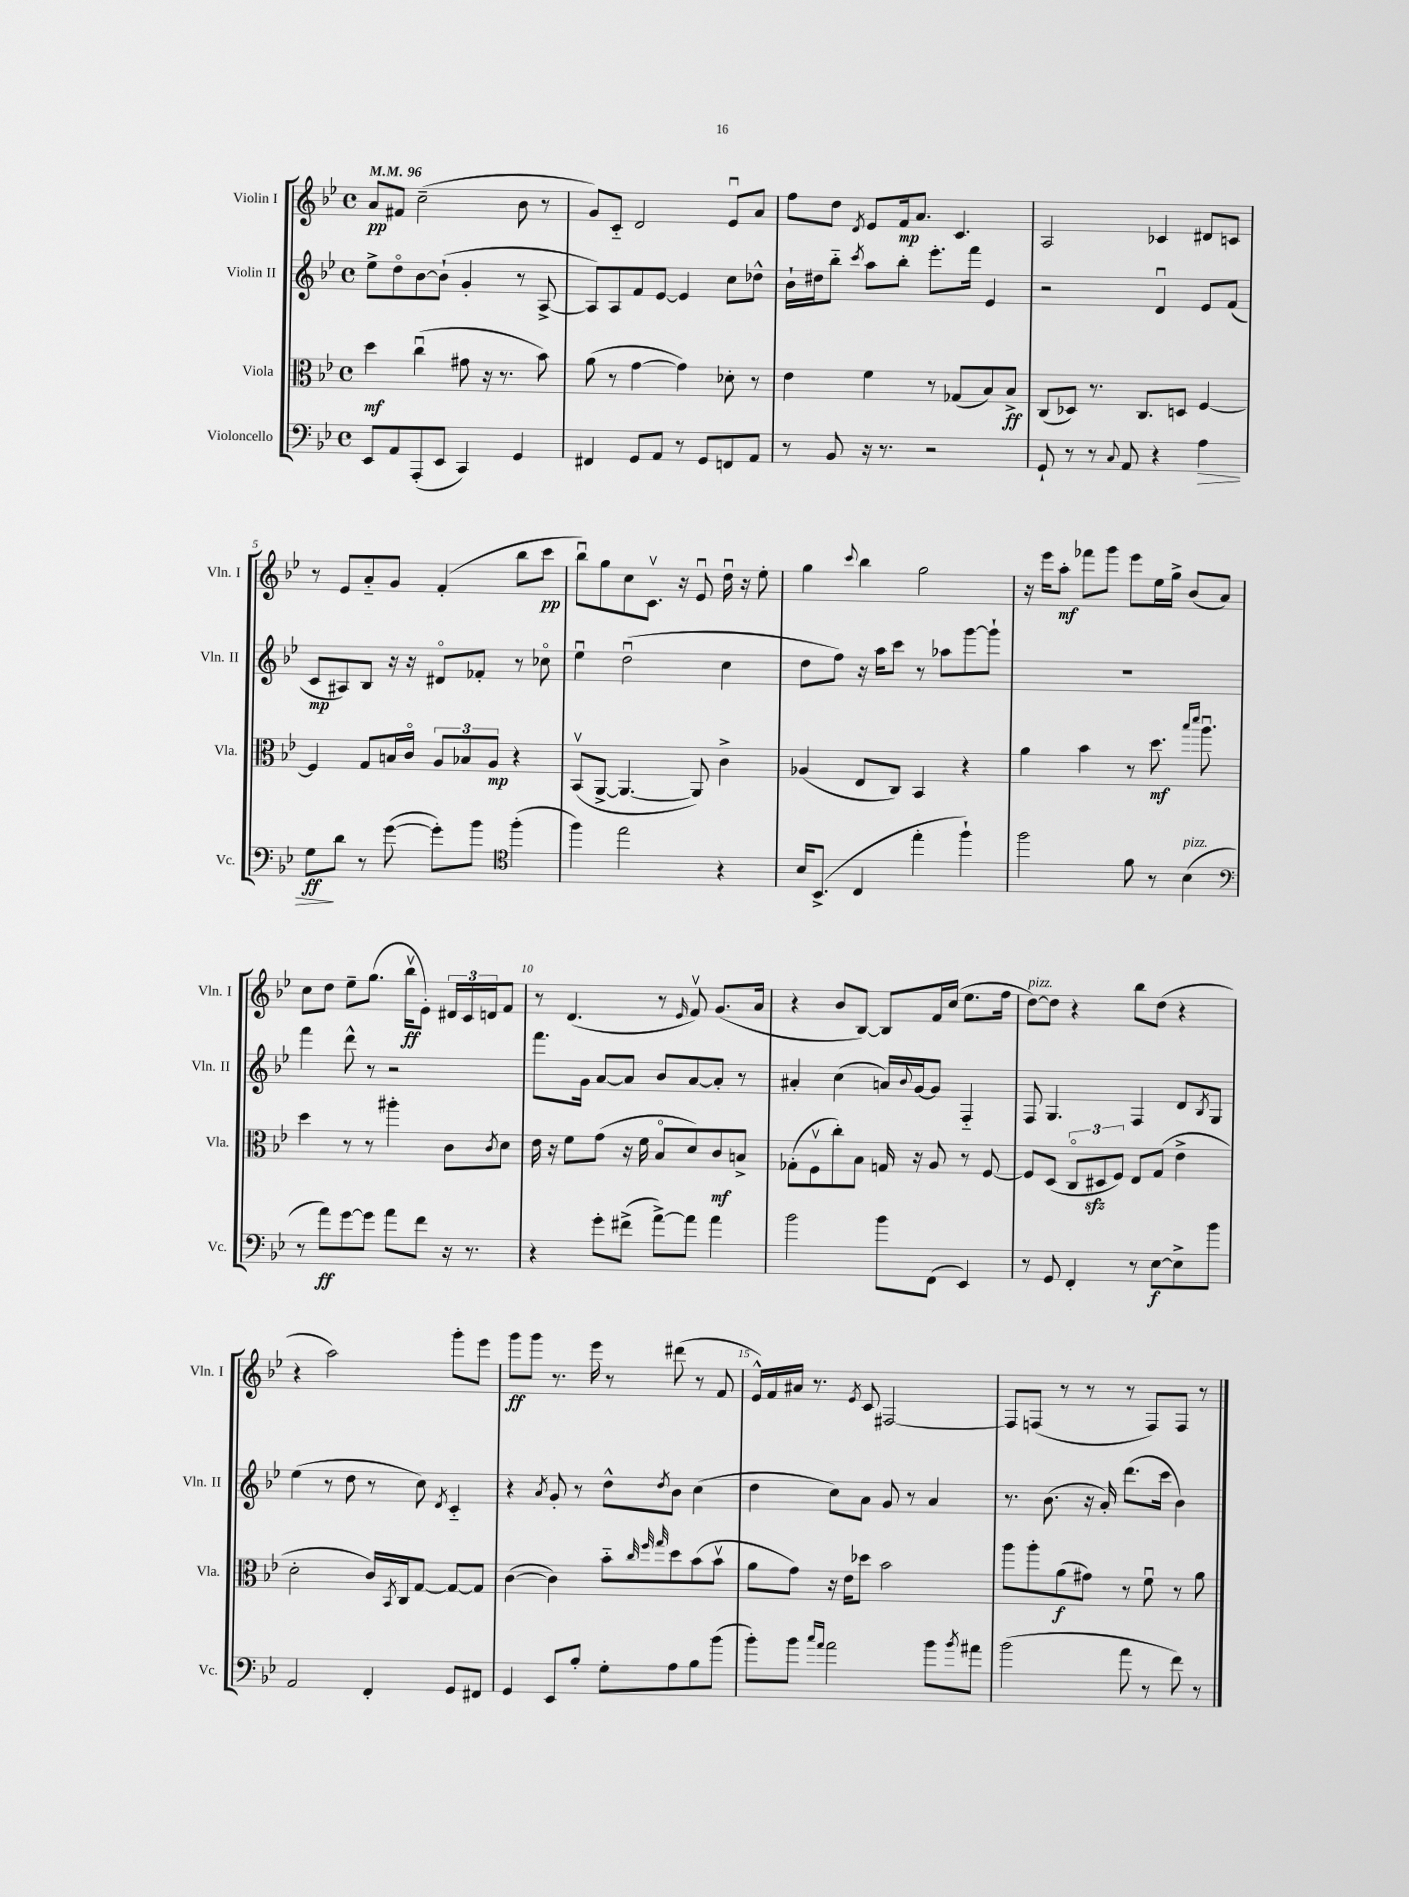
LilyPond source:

<<
\new StaffGroup <<
\new Staff = "s0" \with { instrumentName = "Violin I" shortInstrumentName = "Vln. I" } {
    \clef treble \key bes \major \defaultTimeSignature \time 4/4 \tempo 4 = 96
    a'8\pp fis'8 c''2--( bes'8 r8 |
    g'8) c'8-_ d'2 ees'8\downbow a'8 |
    f''8 d''8 \acciaccatura { d'8 } ees'8 f'16\mp a'8. c'4. |
    a2 ces'4 dis'8 c'8 |
    r8 ees'8 a'8-_ g'8 f'4-.( bes''8 c'''8\pp |
    bes''8\downbow) g''8 c''8 c'8.\upbow r16 ees'8\downbow d''16\downbow r16 ees''8-. |
    g''4 \appoggiatura { c'''8 } bes''4 g''2 |
    r16 ees'''16 a''8-.\mf fes'''8 g'''8 ees'''8 ees''16 g''16-> bes'8( a'8) |
    c''8 d''8 ees''8-- g''8.( bes''16\upbow\ff ees'8-.) \tuplet 3/2 { dis'16 c'16 d'16 } f'8 |
    r8 d'4.( r8 \grace { ees'16 } f'8\upbow) g'8.( a'16 |
    r4 bes'8 bes8~) bes8 f'16 c''16( ees''8. f''16 |
    d''8~^\markup { \italic "pizz." }) d''8 r4 bes''8 d''8( r4 |
    r4 a''2) g'''8-. ees'''8 |
    g'''8\ff g'''8 r8. ees'''16 r8 dis'''8( r8 f'8 |
    ees'16-^) f'16 ais'16 r8. \acciaccatura { ees'8 } c'8 fis2~ |
    fis8 f8( r8 r8 r8 f8) f8 r8 \bar "|." |
}
\new Staff = "s1" \with { instrumentName = "Violin II" shortInstrumentName = "Vln. II" } {
    \clef treble \key bes \major \defaultTimeSignature \time 4/4
    ees''8-> d''8\flageolet bes'8~ bes'8-!( g'4-. r8 a8~-> |
    a8) a8 f'8 ees'8~ ees'4 c''8 des''8-^ |
    bes'16-! dis''16 bes''8-_ \acciaccatura { c'''8 } a''8 bes''8-. ees'''8.-. f'''16 ees'4 |
    r2 d'4\downbow ees'8 f'8( |
    c'8\mp ais8) bes8 r16 r16 dis'8\flageolet fes'8-. r8 ces''8\flageolet |
    ees''4\downbow d''2\downbow( c''4 |
    d''8 f''8) r16 a''16 c'''8 r8 aes''8 g'''8~ g'''8-! |
    R1 |
    f'''4 d'''8-^ r8 r2 |
    f'''8. g'16 a'8~ a'8 bes'8 a'8~ a'8-. r8 |
    ais'4-. c''4( a'16) \appoggiatura { bes'8 } g'16~ g'8 f4-_ |
    f8 g4. f4 d'8 \acciaccatura { bes8 } g8 |
    ees''4( r8 d''8 r8 c''8) \acciaccatura { d'8 } c'4-_ |
    r4 \acciaccatura { a'8 } g'8-. r8 d''8-^ \acciaccatura { d''8 } bes'8 c''4( |
    d''4 c''8) a'8 g'8 r8 a'4 |
    r8. bes'8.( r16 a'16-.) d'''8.( c'''16 bes'4) \bar "|." |
}
\new Staff = "s2" \with { instrumentName = "Viola" shortInstrumentName = "Vla." } {
    \clef alto \key bes \major \defaultTimeSignature \time 4/4
    d''4\mf c''4\downbow( gis'8 r16 r8. bes'8) |
    a'8( r8 g'4~ g'4) des'8-. r8 |
    ees'4 f'4 r8 ges8( bes8) bes8->\ff |
    c8( des8) r8. c8. d8 f4~ |
    f4 g8 b16 c'16\flageolet \tuplet 3/2 { a8 bes8 a8\mp } r4 |
    bes,8\upbow( a,8~-> a,4.~ a,8) c'4-> |
    aes4( ees8 c8) bes,4 r4 |
    a'4 bes'4 r8 d''8.\mf \grace { bes''16 d'''16 } a''8.\downbow |
    d''4 r8 r8 ais''4-. c'8 \acciaccatura { c'8 } d'8 |
    ees'16 r16 f'8 g'8( r16 f'16 bes8\flageolet d'8) c'8\mf b8-> |
    ges8-.( f8\upbow c''8-.) bes8 g16 r16 a8 r8 f8~ |
    f8 d8( \tuplet 3/2 { c8\flageolet dis8\sfz f8) } ees8 g8( ees'4-> |
    d'2-. c'16) \acciaccatura { bes,8 } c16 g8~ g8~ g8 |
    c'4~( c'4) bes'8-_ \grace { c''32 f''32 g''32 } d''8 bes'8( bes'8\upbow |
    a'8 g'8) r16 ees'16 des''8 bes'2 |
    a''8 a''8-. a'8\f( gis'8) r8 f'8\downbow r8 a'8 \bar "|." |
}
\new Staff = "s3" \with { instrumentName = "Violoncello" shortInstrumentName = "Vc." } {
    \clef bass \key bes \major \defaultTimeSignature \time 4/4
    ees,8 a,8 a,,8-.( ees,8 c,4) g,4 |
    fis,4 g,8 a,8 r8 g,8 f,8 a,8 |
    r8 bes,8 r16 r8. r2 |
    g,8-! r8 r8 \appoggiatura { c8 } a,8 r4 a4\> |
    g8\ff\! d'8 r8 g'8~( g'8-.) bes'8 \clef tenor f''4-.( |
    f''4) ees''2 r4 |
    bes16 bes,8.->( c4 ees''4-. f''4-!) |
    f''2 f'8 r8 bes4^\markup { \italic "pizz." }( |
    \clef bass r8 a'8\ff) g'8~ g'8 a'8 f'8 r16 r8. |
    r4 g'8-. fis'8->( a'8~->) a'8 a'4 |
    bes'2 bes'8 f,8( ees,4) |
    r8 g,8 f,4-. r8 ees8~\f ees8-> bes'8 |
    a,2 f,4-. g,8 fis,8 |
    g,4 ees,8 bes8-. g8-. a8 bes8 bes'8( |
    bes'8-.) bes'8 \grace { c''16 a'16 } a'2 bes'8 \acciaccatura { bes'8 } ais'8 |
    bes'2( a'8 r8 f'8) r8 \bar "|." |
}
>>
>>
\layout { \context { \Score \override BarNumber.break-visibility = ##(#f #t #t) barNumberVisibility = #(every-nth-bar-number-visible 5) } }
